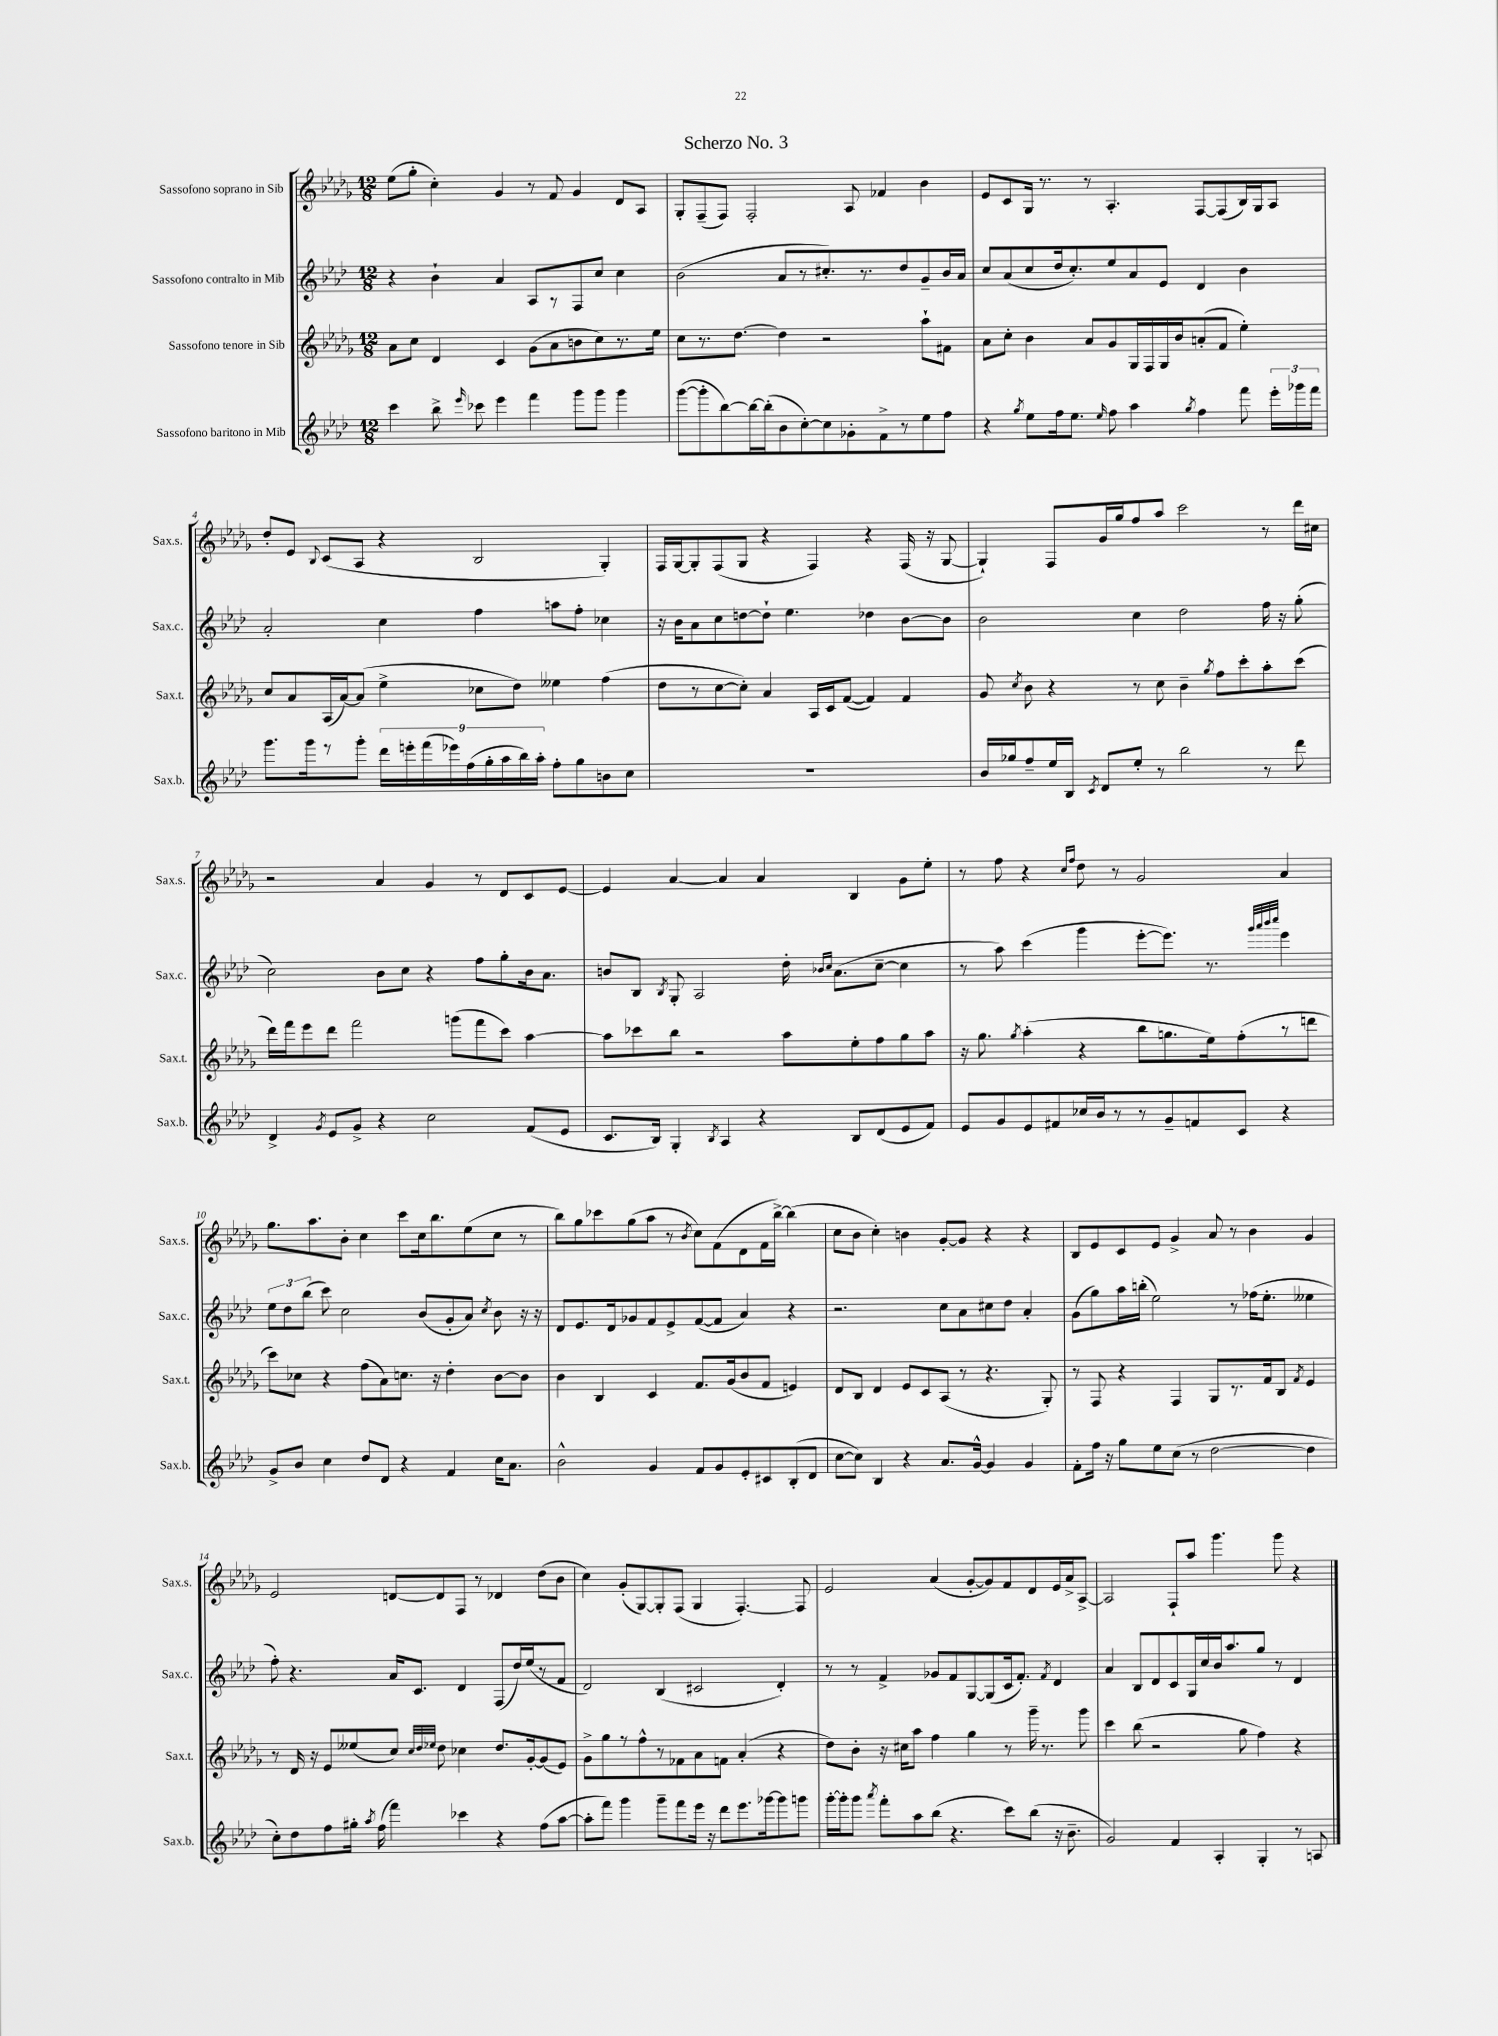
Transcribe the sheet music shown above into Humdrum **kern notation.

**kern	**kern	**kern	**kern
*staff4	*staff3	*staff2	*staff1
*clefG2	*clefG2	*clefG2	*clefG2
*k[b-e-a-d-]	*k[b-e-a-d-g-]	*k[b-e-a-d-]	*k[b-e-a-d-g-]
*M12/8	*M12/8	*M12/8	*M12/8
4ccc\	8a-\L	4r	(8ee-\L
.	8cc\J	.	8gg-'\J
8bb-^\	4d-/	4b-`\	4cc'\)
16qqeee-/	.	.	.
8ccc-\	.	.	.
4eee-\	4c/	4a-/	4g-/
4fff\	(8g-\L	8A-/L	8r
.	8a-\	8r	8f/
8ggg\L	8b\	8F/	4g-/
8ggg\J	8cc\)	8cc/J	.
4ggg\	8.r	4cc\	8d-/L
.	.	.	8A-/J
.	16ee-\Jk	.	.
=	=	=	=
([8ggg\L	8cc\L	(2b-\	8G-'/L
8ggg'\]	8.r	.	(8F~/
[8bb-\)	.	.	8F/J)
.	[8.dd-\J	.	.
16bb-\_L	.	.	2F'/
(16bb-'\]J	.	.	.
8b-\	4dd-\]	8a-/L	.
[8cc'\)	.	8r	.
8cc\]	2r	8.cc#'/)	.
8g-'\	.	.	8A-/
.	.	8.r	.
8f^\	.	.	4f-/
8r	.	8dd-/	.
8ee-\	8aa-`\L	8g~/	4b-\
8ff\J	8f#\J	16b-/L	.
.	.	16a-/JJ	.
=	=	=	=
4r	8a-\L	8cc/L	8e-/L
.	8cc'\J	(8a-/	8c/
8qgg/	.	.	.
8ee-\L	4b-\	8cc/	16G-/Jk
.	.	.	8.r
16ff\k	.	16dd-/k	.
8.ee-\J	.	8.cc'/)	.
.	8a-/L	.	8r
16qqee-/	.	.	.
8ff\	8g-/	8ee-/	4.A-'/
4aa-\	16G-/L	8a-/	.
.	16F/	.	.
.	16G-/	8e-/J	.
.	16b-/J	.	.
8qgg/	.	.	.
4ff\	(8a'/	4d-/	[8F/L
.	8f/J	.	(8F/]
8fff\	4ee-'\)	4b-\	16B-/L)
.	.	.	16G-/J
24eee-'\LL	.	.	8A-/J
24ggg-\	.	.	.
24fff\JJ	.	.	.
=	=	=	=
8.ggg\L	8cc/L	2a-'/	8dd-'/L
.	8a-/	.	8e-/J
16ggg\k	.	.	.
.	.	.	8qqB-/
8r	(16A-/L	.	(8c/L
.	[16a-/J)	.	.
8ggg'\J	(8a-/]J	.	8A-/J
18ddd-\LL	4ee-^\	4cc\	4r
18eee'\	.	.	.
(18fff\	.	.	.
18eee-\)	.	.	.
(18ff\	.	.	.
.	8cc-\L	4ff\	2B-/
18gg'\	.	.	.
18aa-\	.	.	.
.	8dd-\J)	.	.
18bb-\)	.	.	.
18aa-'\JJ	.	.	.
8ff'\L	4ee--\	8aa\L	.
8gg\	.	8ff'\J	.
8b\	(4ff\	4cc-\	4G-'/)
8cc\J	.	.	.
=	=	=	=
1.r	8dd-\L	16r	16F/LL
.	.	16b-\LK	[16G-/J
.	8r	8a-\	8G-'/]
.	[8cc\	8cc\	(8F/
.	8cc'\]J)	[8dd\	8G-/J
.	4a-/	8dd`\]J	4r
.	.	4.ee-\	.
.	16A-/LL	.	4F/)
.	16c/J	.	.
.	([8f/J	.	.
.	4f/])	4dd-\	4r
.	4f/	[8b-\L	(16F/
.	.	.	16r
.	.	8b-\]J	[8G-/
=	=	=	=
16b-/LL	8g-/	2b-\	4G-`/])
16gg-/J	.	.	.
.	8qcc/	.	.
8ff~/	8b-\	.	.
16ee-/L	4r	.	8F/L
16B-/JJ	.	.	.
8qc/	.	.	.
8d-/L	.	.	16g-/L
.	.	.	16gg-/J
8ee-'/J	8r	4cc\	8ff/
8r	8cc\	.	8aa-/J
2bb-\	4b-~\	2dd-\	2ccc\
.	8qgg-/	.	.
.	8ff\L	.	.
.	8ccc'\	.	.
8r	8aa-'\	16ff\	8r
.	.	16r	.
8ddd-\	(8ccc\J	(8gg'\	16ddd-\LL
.	.	.	16cc#\JJ
=	=	=	=
4d-^/	16ddd-\LL)	2cc\)	2r
.	16fff\J	.	.
.	8eee-\	.	.
8qg/	.	.	.
8e-/L	8ddd-\J	.	.
8g^/J	2fff\	.	.
4r	.	8b-\L	4a-/
.	.	8cc\J	.
2cc\	.	4r	4g-/
.	(8ggg\L	.	.
.	8fff\	8ff\L	8r
.	8ccc\J)	8gg'\	8d-/L
(8f/L	[4aa-\	16b-\k	8c/
.	.	8.a-\J	.
8e-/J	.	.	[8e-/J
=	=	=	=
8.c/L	8aa-\]L	8b/L	4e-/]
.	8ccc-\	8B-/J	.
16B-/Jk)	.	.	.
.	.	8qB-/	.
4G'/	8bb-\J	8G'/	[4a-/
.	2r	2A-/	.
8qB-/	.	.	.
4A-/	.	.	4a-/]
4r	.	.	4a-/
.	8aa-\L	16dd-'\	.
.	.	16qqb-/LL	.
.	.	16qqcc/JJ	.
.	.	(8.a-\L	.
8B-/L	8ee-'\	.	4B-/
(8d-/	8ff\	[8cc~\J	.
8e-/	8gg-\	4cc\]	8g-\L
8f/J)	8aa-\J	.	8ee-'\J
=	=	=	=
8e-/L	16r	8r	8r
.	8.gg-\	.	.
8g/	.	8aa-\)	8ff\
.	8qgg-/	.	.
8e-/	(4aa-'\	(4ccc\	4r
8f#/	.	.	.
.	.	.	16qqcc/LL
.	.	.	16qqff/JJ
16cc-/L	4r	4ggg\	8dd-\
16b-/J	.	.	.
8r	.	.	8r
8r	8bb-\L	[8eee-'\L	2g-/
8g~/	8.gg\	8.eee-\]J)	.
8f/	.	.	.
.	16ee-\k)	8.r	.
8c/J	(8ff'\	.	.
.	.	32qqggg/LLL	.
.	.	32qqaaa-/	.
.	.	32qqbbb-/	.
.	.	32qqcccc/JJJ	.
4r	8r	4eee-\	4a-/
.	8ddd\J	.	.
=	=	=	=
8g^/L	8ccc\L)	12ee-\L	8.gg-\L
.	.	12dd-\	.
8b-/J	8cc-\J	.	.
.	.	(12bb-\J	.
.	.	.	8.aa-\
4cc\	4r	8ccc\)	.
.	.	2cc\	8b-'\J
8dd-/L	(8ff\L	.	4cc\
8d-/J	8a-\)	.	.
4r	8.cc\J	.	8ccc\L
.	.	(8b-/L	16cc\k
.	16r	.	8.bb-\
4f/	4dd-'\	8g'/	.
.	.	8a-/J)	(8ee-\
.	.	8qcc/	.
16cc\LK	[8b-\L	8b-\	8cc\J
8.a-\J	.	.	.
.	8b-\]J	16r	8r
.	.	16r	.
=	=	=	=
2b-^^\	4b-\	8d-/L	8bb-\L)
.	.	8.e-/	8gg-\
.	4B-/	.	8ccc-\
.	.	16d-/k	.
.	.	8g-/	(8gg-\
4g/	4c/	8f/	8aa-\J
.	.	8e-^/	8r
.	.	.	8qb-/
8f/L	8.f/L	([8f/	8cc\L)
8g/	.	8f/]J	(8f\
.	(16g-/k	.	.
8e-'/	8b-/	4a-/)	8d-\
8c#/	8f/J	.	16f\L
.	.	.	[16bb-^\JJ)
(8B-'/	4e/)	4r	(4bb-\]
8d-/J	.	.	.
=	=	=	=
[8cc\L	8d-/L	2.r	8cc\L
8cc\]J)	8B-/J	.	8b-\J
4B-/	4d-/	.	4cc'\)
4r	8e-/L	.	4b\
.	8c/	.	.
8.a-/L	(8A-/J	8cc\L	[8g-'/L
.	8r	8a-\	8g-/]J
[16g^^/Jk	.	.	.
4g/]	4.r	8cc#\	4r
.	.	8dd-\J	.
4g/	.	4a-'/	4r
.	8G-'/)	.	.
=	=	=	=
8f'\L	8r	(8g\L	8B-/L
16ff\Jk	8F/	8gg\)	8e-/
16r	.	.	.
8gg\L	4r	16aa-\L	8c/
.	.	(16bb'\JJ	.
8ee-\	.	2ee-\)	8e-/J
(8cc\J	4F/	.	4g-^/
8r	.	.	.
[2dd-\	8G-/L	.	8a-/
.	8.r	8r	8r
.	.	(16ff-\LK	4b-\
.	16f/k	8.ee-'\J	.
.	8B-/J	.	.
.	8qf/	.	.
4dd-\]	4e-/	4ee--\	4g-/
=	=	=	=
8cc'\L)	8r	8ff'\)	2e-/
8dd-\	16d-/	4.r	.
.	16r	.	.
8ff\	8e-/L	.	.
16gg#'\Jk	(8ee--/	.	.
8qaa-/	.	.	.
(16ff\	.	.	.
4fff\)	8cc/J)	16a-/LK	[8d/L
.	.	8.c/J	.
.	32qqcc/LLL	.	.
.	32qqdd-/	.	.
.	32qqee-/JJJ	.	.
.	8dd-\	.	8d/]
4ccc-\	4cc-\	4d-/	8F/J
.	.	.	8r
4r	8.dd-/L	(8F/L	4d-/
.	.	16dd-/L)	.
.	[16g-'/k	(16ee-/J	.
(8ff\L	(8g-/]	8r	(8dd-\L
[8aa-\J	8e-/J)	8f/J	8b-\J
=	=	=	=
8aa-'\]L	8g-^\L	2d-/)	4cc\)
8fff\J)	8gg-\	.	.
4ggg\	8r	.	(8g-'/L
.	8ff^^\	.	[8G-/)
8ggg~\L	8r	(4B-/	8G-'/]
8fff\	8f-\	.	(8F/J
16eee-\Jk	8a-\	2c#/	4G-/
16r	.	.	.
8ddd-\L	8f\J	.	.
8.eee-\	(4a-'/	.	[4.F'/)
[16ggg-\k	.	.	.
8ggg-\]	4r	4d-'/)	.
8ggg\J	.	.	8F/]
=	=	=	=
[16ggg'\LL	8dd-\L)	8r	2e-/
16ggg'\]J	.	.	.
8ggg\J	8b-'\J	8r	.
8qaaa-/	.	.	.
8fff'\L	16r	4f^/	.
.	16cc#\LK	.	.
8aa-\	8aa-\J	.	.
(8bb-\J	4ff\	8g-/L	(4a-/
4.r	.	8f/	.
.	4gg-\	[8G/	[8g-'/L
.	.	(8G/]	8g-/])
8ccc\L)	8r	16c/k	8f/
.	.	8.f'/J)	.
(8bb-\J	16ggg-~\	.	8d-/
.	8.r	.	.
.	.	8qf/	.
16r	.	4d-/	16e-/L
8.b-~\	.	.	16a-^/J
.	8ggg-\	.	[8A-^/J
=	=	=	=
2g/)	4ccc\	4a-/	2A-/]
.	(8bb-\	8B-/L	.
.	2r	8d-/	.
4f/	.	8c/	8F`/L
.	.	16G/L	8aa-/J
.	.	16cc/	.
4A-'/	.	16b-/J	4.ggg-\
.	.	8.aa-/	.
.	8gg-\	.	.
4G'/	4ff\)	8gg/J	.
.	.	8r	8ggg-\
8r	4r	4d-/	4r
8A/	.	.	.
==	==	==	==
*-	*-	*-	*-
